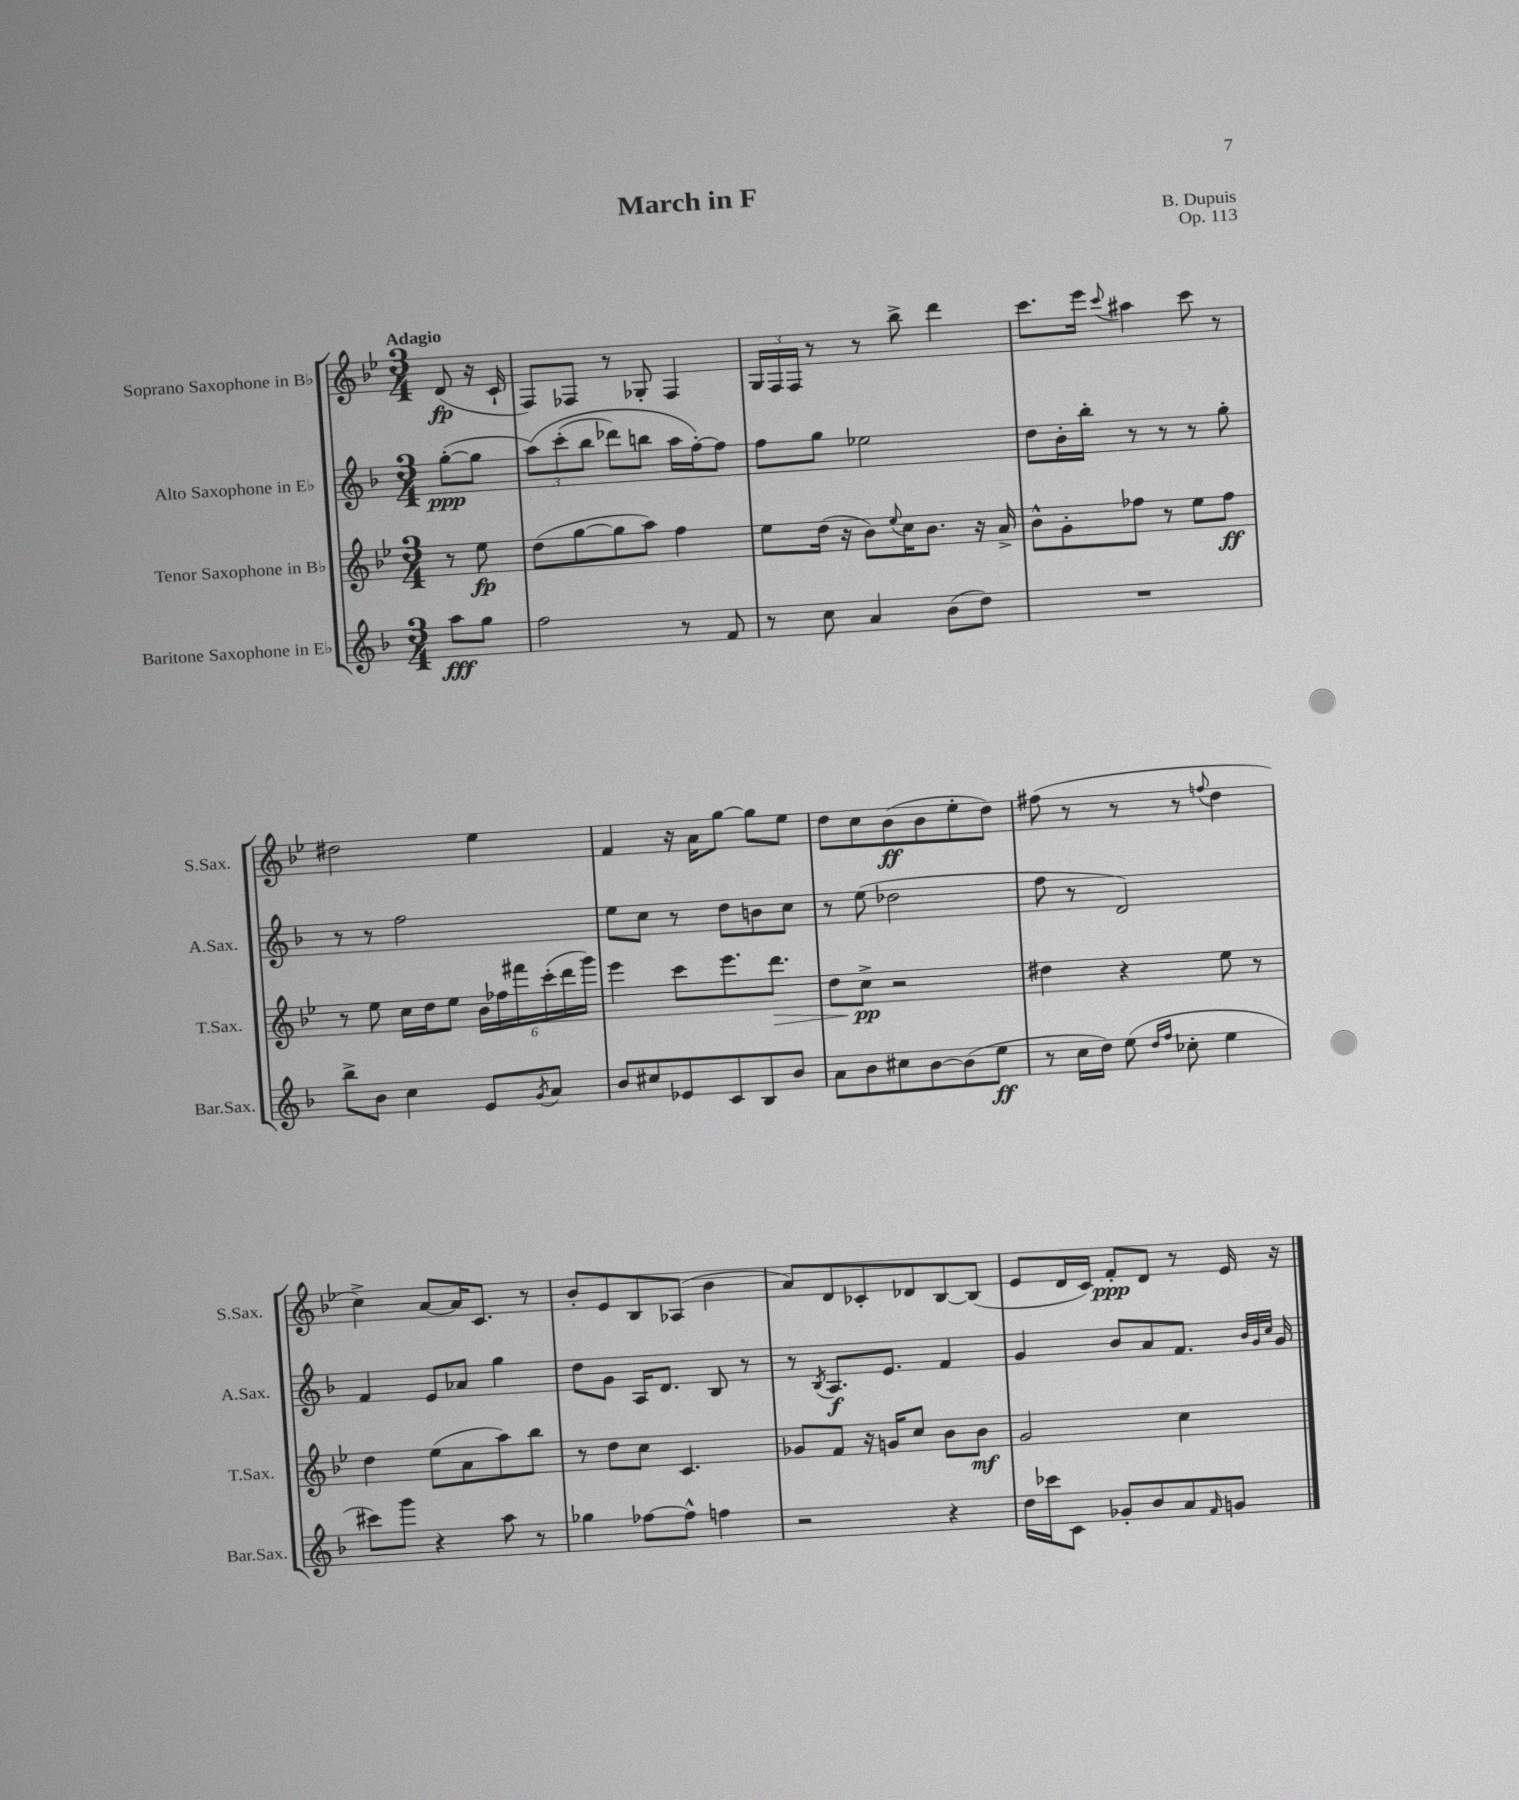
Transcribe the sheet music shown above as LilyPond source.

\header { title = "March in F" composer = "B. Dupuis" opus = "Op. 113" }
<<
\new StaffGroup <<
\new Staff = "s0" \with { instrumentName = "Soprano Saxophone in Bb" shortInstrumentName = "S.Sax." } {
    \clef treble \key bes \major \numericTimeSignature \time 3/4 \partial 4 \tempo "Adagio"
    d'8\fp( r16 c'16-! |
    f8) fes8 r8 ges8-. fes4 |
    \tuplet 3/2 { g16 f16 f16 } r8 r8 bes''8-> d'''4 |
    c'''8. ees'''16 \appoggiatura { c'''8 } ais''4 c'''8 r8 |
    dis''2 ees''4 |
    f'4 r16 a'16 g''8~ g''8 ees''8 |
    d''8 c''8 bes'8\ff( bes'8 ees''8-. d''8) |
    fis''8( r8 r8 r8 \appoggiatura { f''8 } d''4 |
    c''4->) a'8~ a'16 c'8. r8 |
    bes'8-. ees'8 bes8 aes8( bes'4 |
    a'8) d'8 ces'8-. des'8 bes8~ bes8( |
    ees'8 d'16 c'16) f'8-.\ppp d'8 r8 ees'16 r16 \bar "|." |
}
\new Staff = "s1" \with { instrumentName = "Alto Saxophone in Eb" shortInstrumentName = "A.Sax." } {
    \clef treble \key f \major \numericTimeSignature \time 3/4 \partial 4
    g''8~-.\ppp( g''8 |
    \tuplet 3/2 { a''8)\( c'''8-.( bes''8 } des'''8) b''8 a''16 f''16~-.\) f''8 |
    f''8 g''8 ees''2 |
    d''8 bes'16-. bes''16-. r8 r8 r8 g''8-. |
    r8 r8 f''2 |
    e''8 c''8 r8 d''8 b'8 c''8 |
    r8 e''8( des''2 |
    f''8 r8 d'2) |
    f'4 e'8 aes'8 g''4 |
    d''8 g'8 a16 d'8. bes8 r8 |
    r8 \acciaccatura { bes8 } a8.\f e'8. f'4 |
    g'4 bes'8 a'8 f'8. \grace { bes'32 g'32 c''32 } g'16 \bar "|." |
}
\new Staff = "s2" \with { instrumentName = "Tenor Saxophone in Bb" shortInstrumentName = "T.Sax." } {
    \clef treble \key bes \major \numericTimeSignature \time 3/4 \partial 4
    r8 ees''8\fp |
    d''8( g''8~ g''8 a''8) f''4 |
    ees''8 d''16( r16 bes'8) \appoggiatura { ees''8 } c''16 bes'8. r16 a'16-> |
    bes'8-^ g'8-. fes''8 r8 ees''8 fes''8\ff |
    r8 ees''8 c''16 d''16 ees''8 \tuplet 6/4 { bes'16 fes''16 fis'''16 c'''16-.( d'''16 g'''16) } |
    ees'''4 c'''8 ees'''8. d'''8.\> |
    d''8 c''8->\pp\! r2 |
    dis''4 r4 ees''8 r8 |
    d''4 ees''8( a'8 a''8) bes''8 |
    r8 d''8 c''8 c'4. |
    ges'8 f'8 r16 g'16 c''8 bes'8 bes'8\mf |
    g'2 c''4 \bar "|." |
}
\new Staff = "s3" \with { instrumentName = "Baritone Saxophone in Eb" shortInstrumentName = "Bar.Sax." } {
    \clef treble \key f \major \numericTimeSignature \time 3/4 \partial 4
    a''8\fff g''8 |
    f''2 r8 f'8 |
    r8 c''8 a'4 bes'8( d''8) |
    R2. |
    bes''8-> bes'8 c''4 e'8 \acciaccatura { g'8 } a'8 |
    bes'8 cis''8 ees'8 c'8 bes8 bes'8 |
    a'8 bes'8 cis''8 bes'8~ bes'8( e''8\ff |
    r8 c''16 d''16) e''8( \grace { d''16 f''16 } ces''8-. e''4 |
    cis'''8) g'''8 r4 a''8 r8 |
    ges''4 fes''8~ fes''8-^ f''4 |
    r2 r4 |
    d''16 ces'''16 c'8 ges'8-. bes'8 a'8 \grace { f'16 } g'8 \bar "|." |
}
>>
>>
\layout { \context { \Score \remove "Bar_number_engraver" } }
